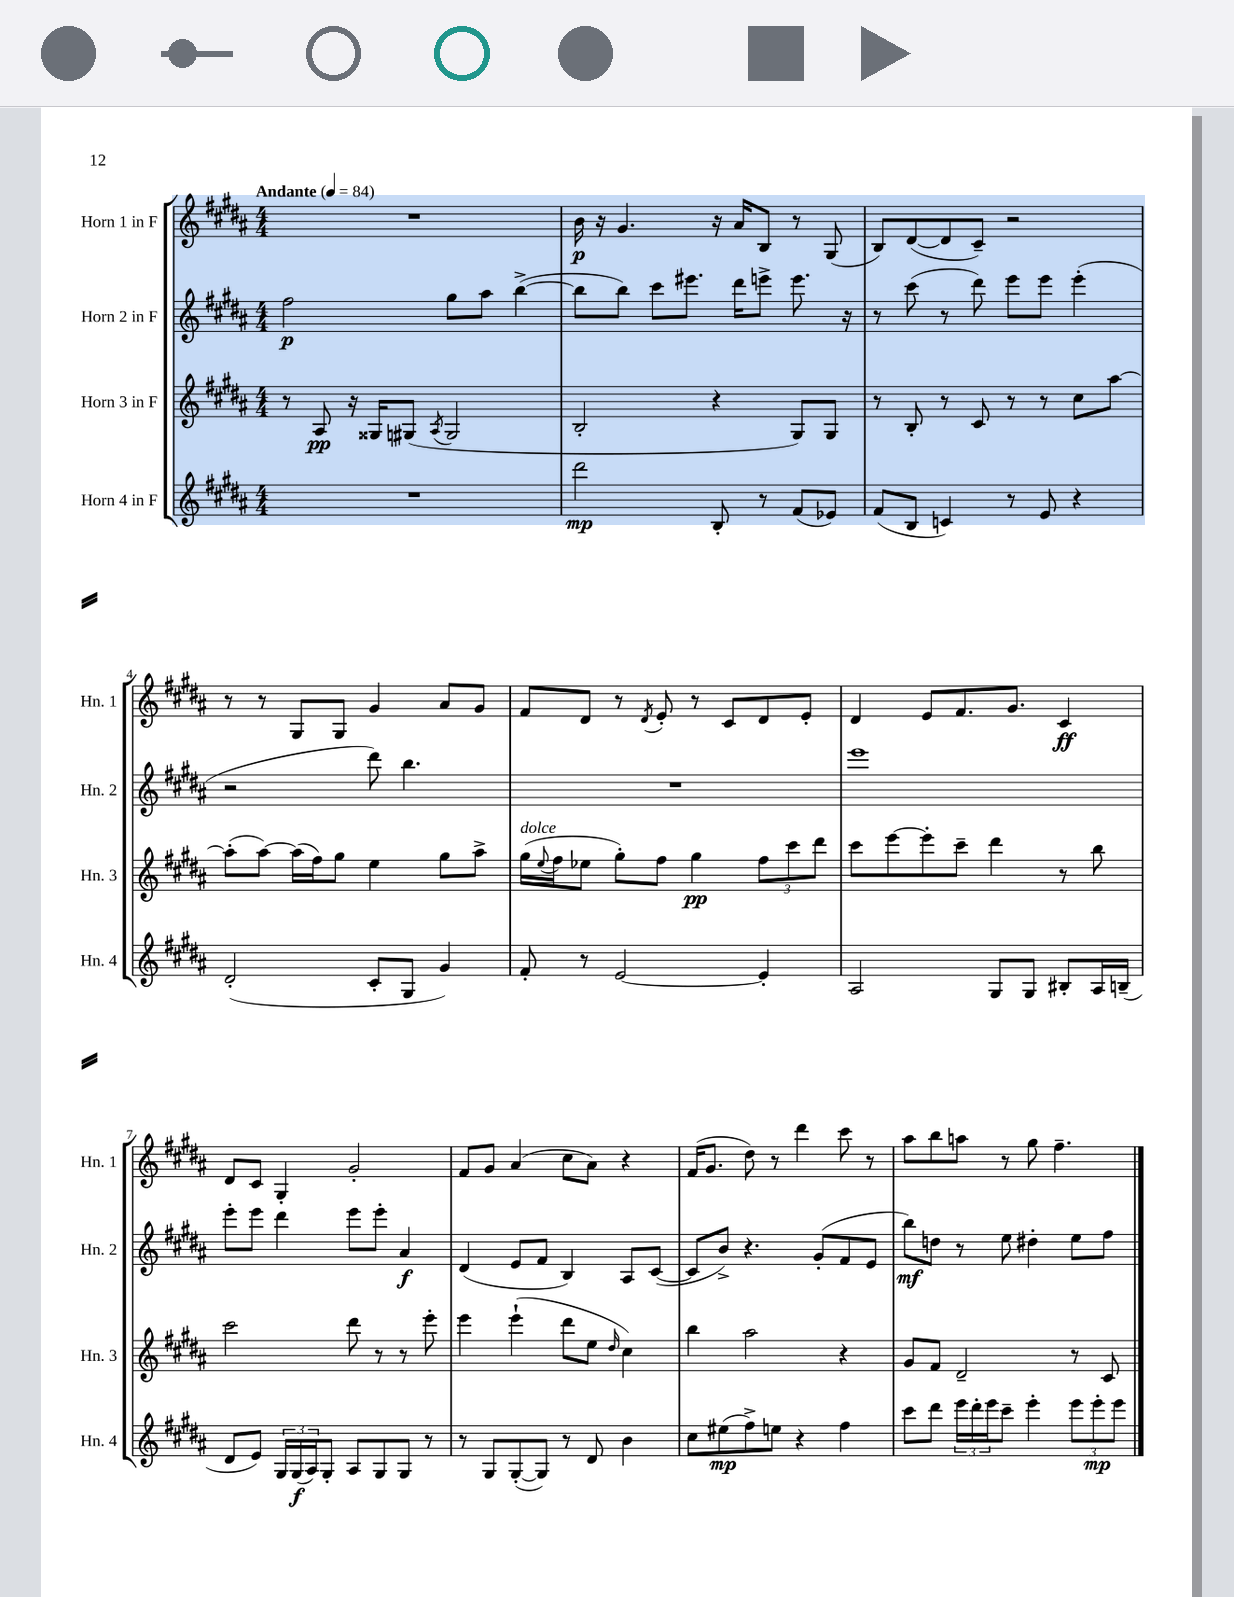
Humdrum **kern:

**kern	**kern	**kern	**kern
*staff4	*staff3	*staff2	*staff1
*clefG2	*clefG2	*clefG2	*clefG2
*k[f#c#g#d#a#]	*k[f#c#g#d#a#]	*k[f#c#g#d#a#]	*k[f#c#g#d#a#]
*M4/4	*M4/4	*M4/4	*M4/4
*MM84	*MM84	*MM84	*MM84
1r	8r	2ff#	1r
.	8A#	.	.
.	16r	.	.
.	16G##	.	.
.	(8G#	.	.
.	8qA#	.	.
.	2G#	8gg#	.
.	.	8aa#	.
.	.	([4bb^	.
=	=	=	=
2ddd#	2B'	8bb]	16b
.	.	.	16r
.	.	8bb)	4.g#
.	.	8ccc#	.
.	.	8.eee#	.
8B'	4r	.	16r
.	.	16ddd#	16a#
8r	.	8eee^	8B
(8f#	8G#)	8.eee	8r
8e-)	8G#	.	(8G#
.	.	16r	.
=	=	=	=
(8f#	8r	8r	8B)
8B	8B'	(8ccc#	([8d#
4c)	8r	8r	8d#]
.	8c#	8ddd#)	8c#~)
8r	8r	8eee	2r
8e	8r	8eee	.
4r	8cc#	(4eee'	.
.	[8aa#	.	.
=	=	=	=
(2d#'	(8aa#']	2r	8r
.	[8aa#)	.	8r
.	(16aa#]	.	8G#
.	16ff#)	.	.
.	8gg#	.	8G#
8c#'	4ee	8ddd#)	4g#
8G#	.	4.bb	.
4g#)	8gg#	.	8a#
.	8aa#^	.	8g#
=	=	=	=
8f#'	(16gg#	1r	8f#
.	8qqee	.	.
.	16ff#	.	.
8r	8ee-	.	8d#
[2e	8gg#')	.	8r
.	.	.	8qd#
.	8ff#	.	8e'
.	4gg#	.	8r
.	.	.	8c#
4e']	12ff#	.	8d#
.	12ccc#	.	.
.	.	.	8e'
.	12ddd#	.	.
=	=	=	=
2A#	8ccc#	1eee	4d#
.	[8eee	.	.
.	8eee']	.	8e
.	8ccc#~	.	8.f#
8G#	4ddd#	.	.
.	.	.	8.g#
8G#	.	.	.
8B#'	8r	.	4c#
16A#	8bb	.	.
(16B~	.	.	.
=	=	=	=
8d#	2ccc#	8eee'	8d#
8e)	.	8eee	8c#
24G#	.	4ddd#	4G#'
(24G#	.	.	.
24A#)	.	.	.
8G#'	.	.	.
8A#	8ddd#	8eee	2g#'
8G#	8r	8eee'	.
8G#	8r	4a#	.
8r	8eee'	.	.
=	=	=	=
8r	4eee	(4d#	8f#
8G#	.	.	8g#
([8G#'	(4eee`	8e	(4a#
8G#])	.	8f#	.
8r	8ddd#	4B)	8cc#
8d#	8ee	.	8a#)
.	16qqdd#	.	.
4b	4cc#)	8A#	4r
.	.	([8c#	.
=	=	=	=
8cc#	4bb	8c#]	(16f#
.	.	.	8.g#
(8ee#	.	8b^)	.
8ff#^)	2aa#	4.r	8dd#)
8ee	.	.	8r
4r	.	.	4ddd#
.	.	(8g#'	.
4ff#	4r	8f#	8ccc#
.	.	8e	8r
=	=	=	=
8ccc#	8g#	8bb)	8aa#
8ddd#	8f#	8dd	8bb
24eee	2d#~	8r	8aa
24ddd#'	.	.	.
24eee	.	.	.
8ccc#~	.	8ee	8r
4eee'	.	4dd#'	8gg#
.	.	.	4.ff#~
12eee	8r	8ee	.
12eee'	.	.	.
.	8c#	8ff#	.
12eee	.	.	.
==	==	==	==
*-	*-	*-	*-
